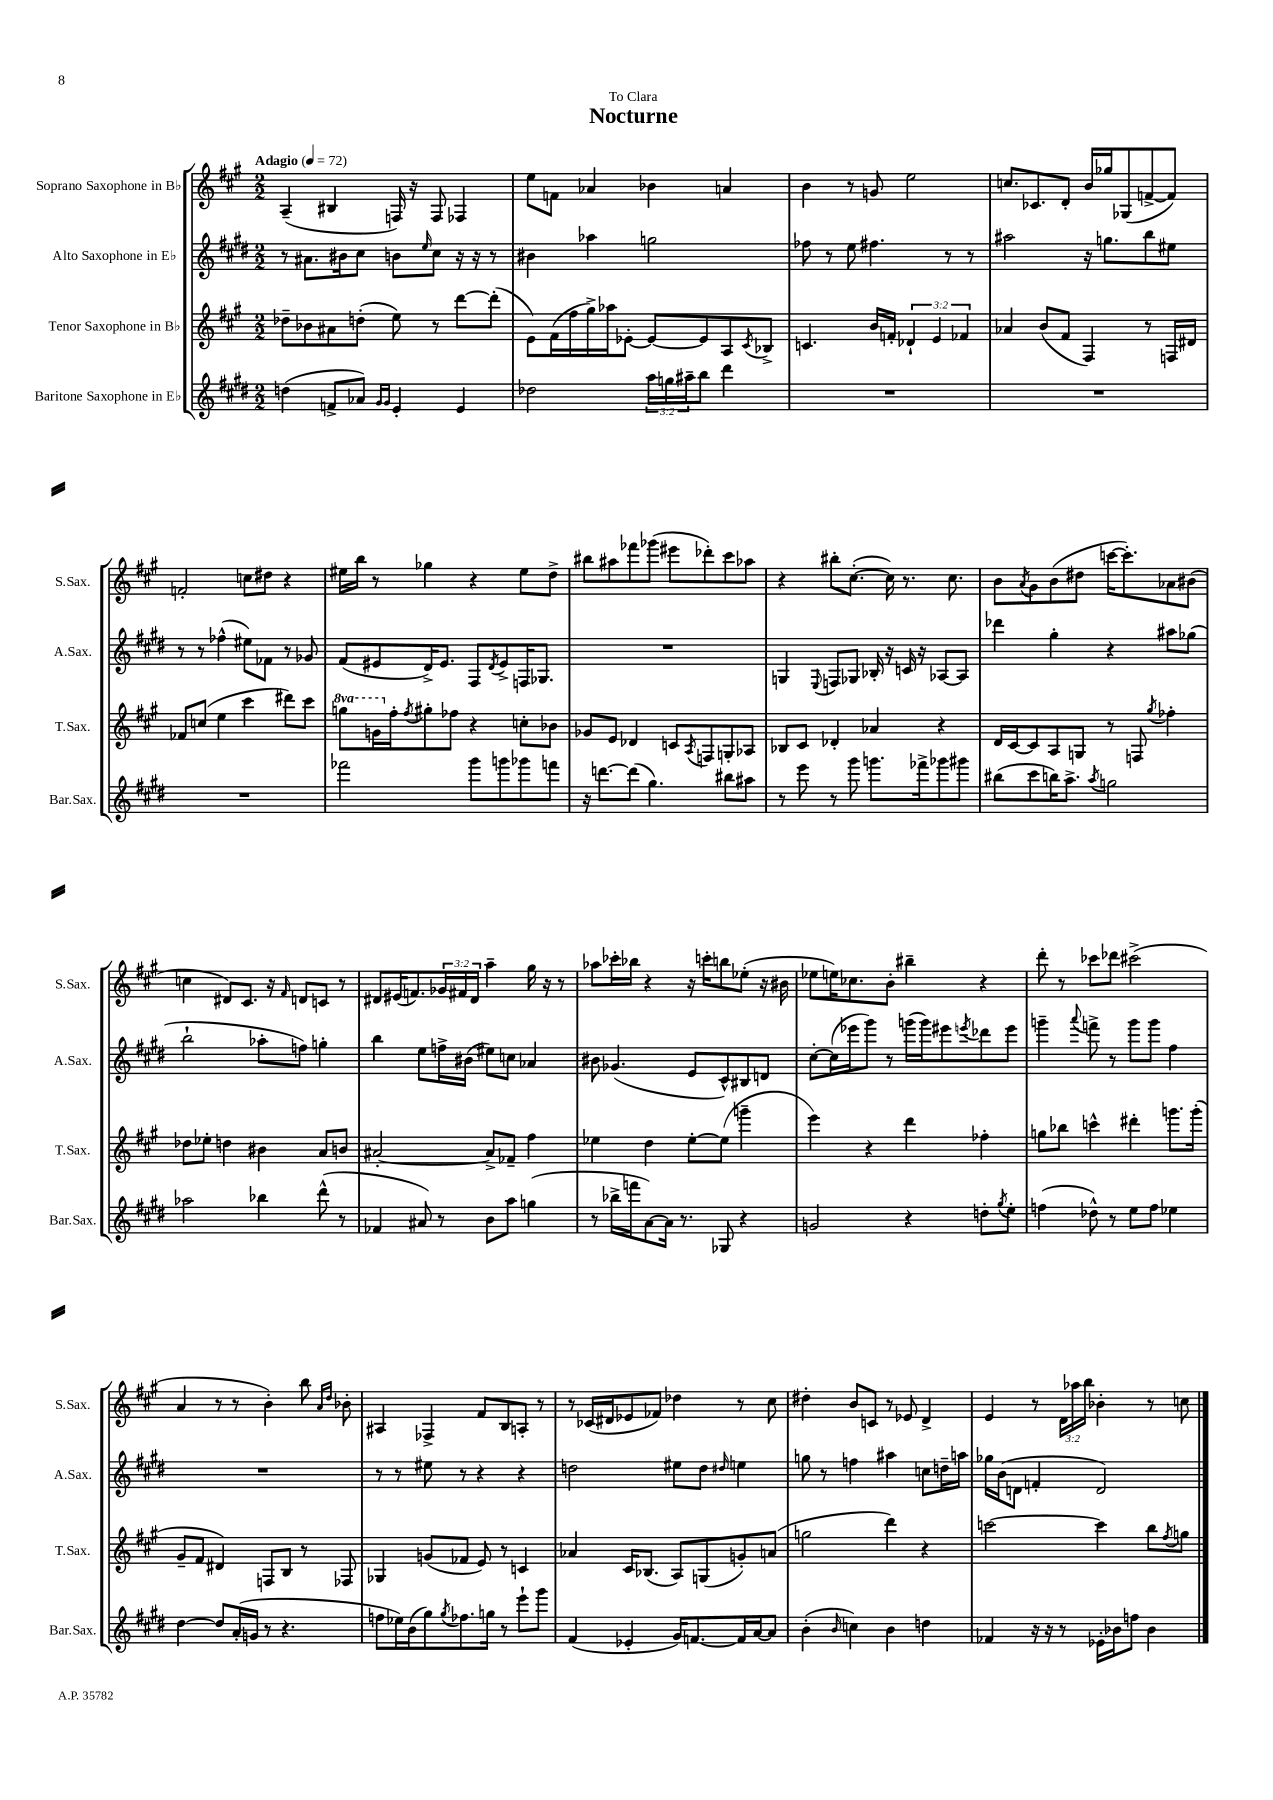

**kern	**kern	**kern	**kern
*staff4	*staff3	*staff2	*staff1
*clefG2	*clefG2	*clefG2	*clefG2
*k[f#c#g#d#]	*k[f#c#g#]	*k[f#c#g#d#]	*k[f#c#g#]
*M2/2	*M2/2	*M2/2	*M2/2
*MM72	*MM72	*MM72	*MM72
(4dd	8dd-~	8r	(4A~
.	8b-	8.a#	.
8f^	8a#	.	4B#
.	.	16b#	.
8a-)	(8dd'	8cc#	.
16qqg#	.	.	.
16qqg#	.	.	.
4e'	8ee)	8b	16F)
.	.	.	16r
.	.	16qqee	.
.	8r	8cc#	8F
4e	[8ddd	16r	4F-
.	.	16r	.
.	(8ddd']	8r	.
=	=	=	=
2dd-	8e)	4b#	8ee
.	(16f#	.	8f
.	16ff#	.	.
.	16gg#^)	4aa-	4a-
.	16aa-	.	.
.	[8e-'	.	.
24aa	8e-_	2gg	4b-
24gg	.	.	.
24aa#~	.	.	.
8bb	8e-]	.	.
4ddd#	8A	.	4a
.	8qc#	.	.
.	8B-^	.	.
=	=	=	=
1r	4.c	8ff-	4b
.	.	8r	.
.	.	8ee	8r
.	16b	4.ff#	8g
.	16f'	.	.
.	6d-`	.	2ee
.	6e	.	.
.	.	8r	.
.	6f-	.	.
.	.	8r	.
=	=	=	=
1r	4a-	2aa#	8.cc
.	.	.	8.c-
.	(8b	.	.
.	8f#	.	8d'
.	4F#)	16r	16b
.	.	8.gg	16gg-
.	.	.	(8G-
.	8r	8bb	[8f^
.	16F	8ee#	8f])
.	16d#	.	.
=	=	=	=
1r	8f-	8r	2f'
.	(8cc	8r	.
.	4ee	(4ff-^^	.
.	4ccc#	8ee#)	8cc
.	.	8f-	8dd#
.	8ddd#)	8r	4r
.	8ccc#	8g-	.
=	=	=	=
2fff-	8ggg	(8f#	16ee#
.	.	.	16bb
.	16gg	8e#	8r
.	16ff#'	.	.
.	8qff#	.	.
.	8gg#'	16d#^)	4gg-
.	.	8.e#	.
.	8ff-	.	.
8ggg#	4r	8F#	4r
.	.	8qd#	.
8ggg	.	8e#^	.
8ggg-	8cc'	16F	8ee#
.	.	8.G-	.
8fff	8b-	.	8dd^
=	=	=	=
16r	8g-	1r	8bb#
[8.ddd	.	.	.
.	8e	.	8aa#
(8ddd]	4d-	.	8fff-
4.gg#)	.	.	(8ggg-
.	8c	.	8eee#
.	8qA	.	.
.	8F	.	8ddd-')
8bb#	8G'	.	8ccc#
8aa#	8A-	.	8aa-
=	=	=	=
8r	8B-	4G	4r
8eee	8c#	.	.
.	.	8qqE	.
8r	4d-'	8F	8bb#'
8ggg#	.	8G-	([8.cc#'
8.ggg	4a-	16B-'	.
.	.	16r	16cc#])
.	.	16c	8.r
16fff-^	.	16r	.
8ggg-	4r	[8A-	.
.	.	.	8.cc#
8ggg#	.	8A-]	.
=	=	=	=
(8bb#	16d	4ddd-	8b
.	[16c#	.	.
.	.	.	8qa
8ccc#	8c#]	.	8g#
16bb)	8A	4gg#'	(8b
8.aa^	.	.	.
.	8G	.	8dd#
8qaa	.	.	.
2gg	8r	4r	[16ccc
.	.	.	8.ccc'])
.	8F	.	.
.	8qgg#	.	.
.	4ff-'	8aa#	8a-
.	.	(8gg-	(8b#
=	=	=	=
2aa-	8dd-	2bb`	4cc
.	8ee-'	.	.
.	4dd	.	8d#)
.	.	.	8.c#
4bb-	4b#	8aa-'	.
.	.	.	16r
.	.	.	16qqf#
.	.	8ff)	8d
(8ddd#^^	8a	4gg'	8c
8r	8b	.	8r
=	=	=	=
4f-	[2a#'	4bb	8d#
.	.	.	(16e#
.	.	.	8.f)
8a#)	.	8ee	.
8r	.	16ff^	24g-
.	.	.	24f#
.	.	(16b#	.
.	.	.	24d#
8b	8a#^]	8ee#)	4aa~
8aa	8f-~	8cc	.
(4gg	4ff#	4a-	16gg#
.	.	.	16r
.	.	.	8r
=	=	=	=
8r	4ee-	8b#	8aa-
16bb-^	.	(4.g-	16ccc-'
16fff	.	.	16bb-
[8a)	4dd	.	4r
16a]	.	.	.
8.r	.	.	.
.	[8ee-'	8e	16r
.	.	.	16ccc'
8G-	(8ee-]	8c#^^)	8bb
4r	4ggg~	8B#	(8ee-'
.	.	8d	16r
.	.	.	16b#
=	=	=	=
2g	4eee)	[8cc#'	8ee-
.	.	(16cc#]	16ee)
.	.	16eee-	8.cc-
.	4r	8ggg#)	.
.	.	8r	8b'
4r	4ddd	(16ggg	4bb#~
.	.	16ggg)	.
.	.	8eee#	.
.	.	8qeee	.
8dd'	4ff-'	8ddd-	4r
8qgg#	.	.	.
8ee'	.	8eee	.
=	=	=	=
(4ff	8gg	4ggg~	8ddd'
.	8bb-	.	8r
.	.	8qqaaa	.
8dd-^^)	4ccc^^	8fff^	8ccc-
8r	.	8r	8ddd-
8ee	4ddd#'	8ggg	(2ccc#^
8ff	.	8ggg	.
4ee-	8.ggg	4ff#	.
.	(16ggg'	.	.
=	=	=	=
[4dd#	8g#~	1r	4a
.	8f#	.	.
8dd#]	4d#)	.	8r
(16a'	.	.	8r
16g	.	.	.
8r	8F	.	4b')
4.r	8B	.	.
.	8r	.	8bb
.	.	.	16qqa
.	.	.	16qqdd
.	8F-	.	8b-'
=	=	=	=
8ff	4G-	8r	4A#
16ee-)	.	8r	.
(16b	.	.	.
8gg#)	(8g	8ee#	4F-^
8qgg#	.	.	.
8.ff-	8f-	8r	.
.	8e)	4r	8f#
16gg	.	.	.
8r	8r	.	8B
8eee`	4c	4r	8A'
8ggg#	.	.	8r
=	=	=	=
(4f#	4a-	2dd	8r
.	.	.	(16c-
.	.	.	16d#
4e-'	16c#	.	8e-
.	(8.B-	.	.
.	.	.	8f-)
16g#)	8A)	8ee#	4dd-
[8.f	.	.	.
.	(8G	8dd	.
.	.	16qqdd#	.
16f]	8g')	4ee	8r
[16a	.	.	.
8a]	(8a	.	8cc#
=	=	=	=
(4b'	2gg	8gg	4dd#'
.	.	8r	.
16qqb	.	.	.
4cc)	.	4ff	8b
.	.	.	8c
4b	4ddd)	4aa#	8r
.	.	.	8e-
4dd	4r	8cc	4d^
.	.	16dd~	.
.	.	16aa	.
=	=	=	=
4f-	[2ccc	16gg-	4e
.	.	(16b	.
.	.	8d	.
16r	.	4f'	8r
16r	.	.	.
8r	.	.	24d
.	.	.	24aa-
.	.	.	24bb
16e-'	4ccc]	2d)	4b-'
16b-	.	.	.
8ff	.	.	.
4b-	8bb	.	8r
.	8qff#	.	.
.	8gg	.	8cc
==	==	==	==
*-	*-	*-	*-
